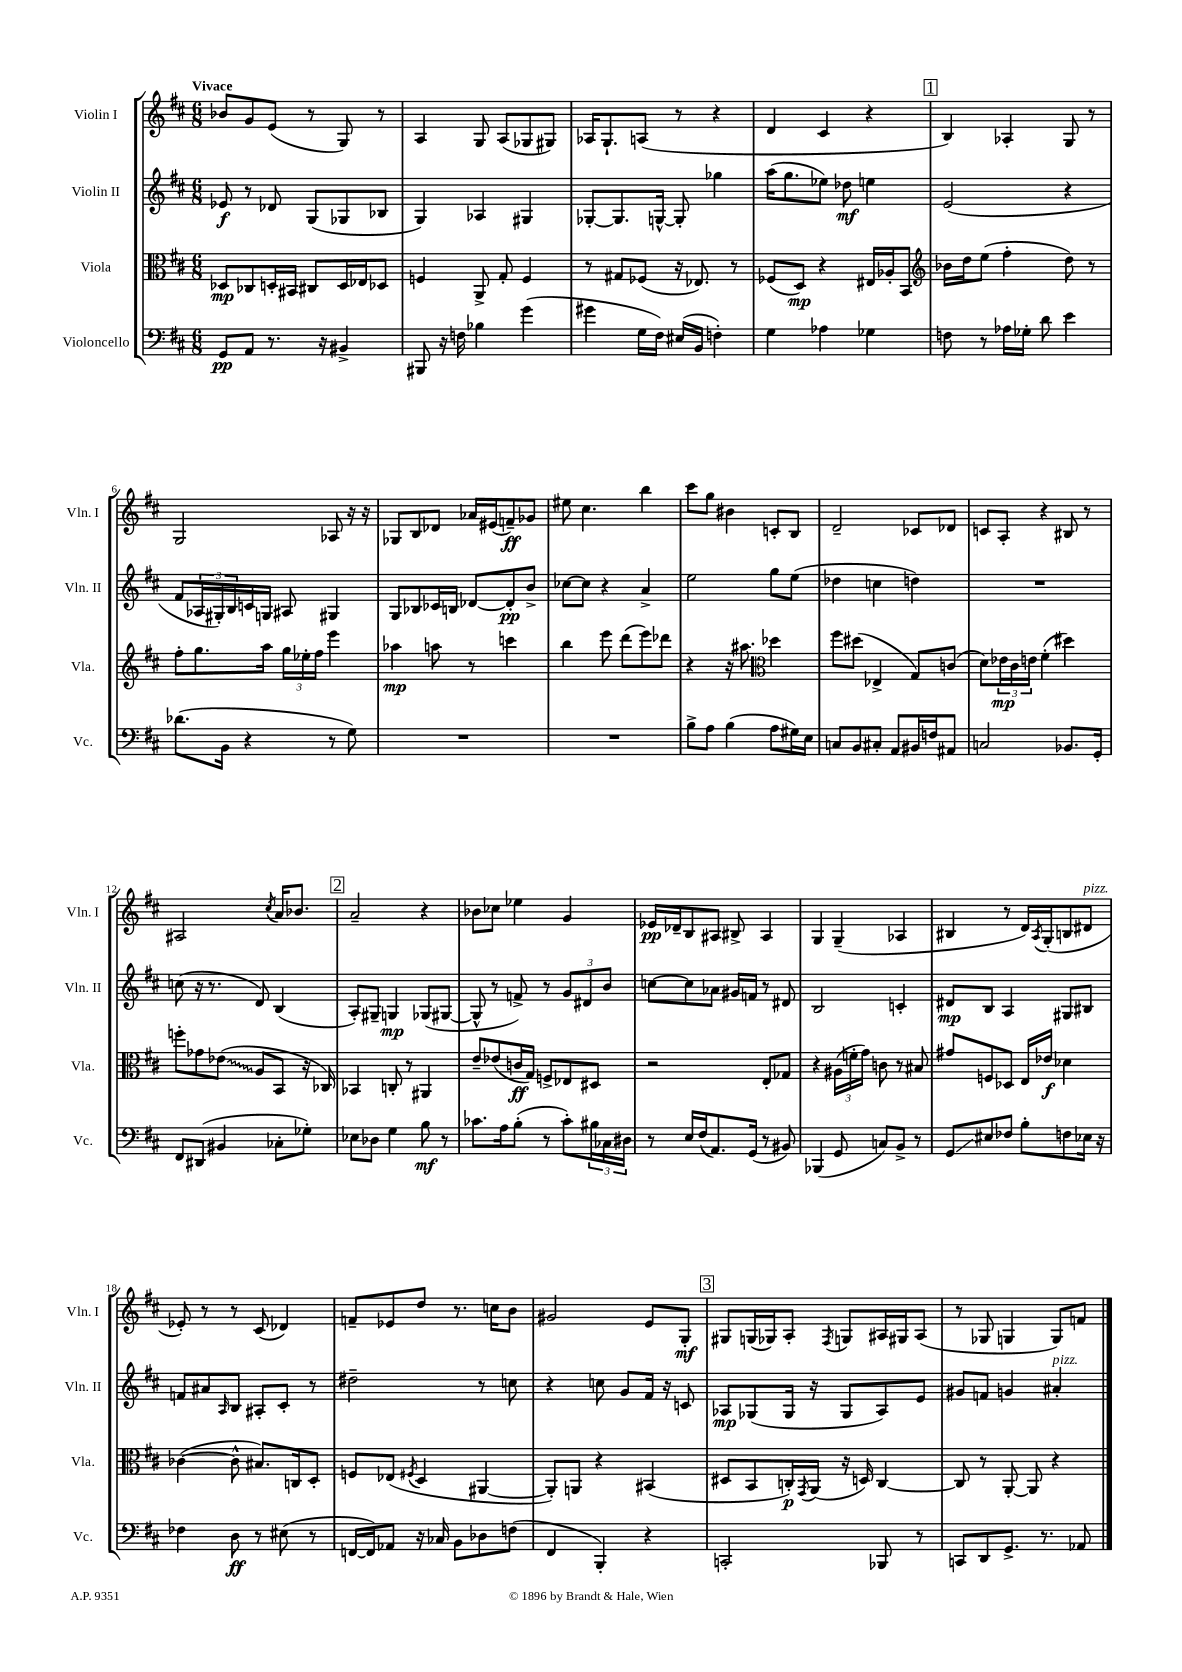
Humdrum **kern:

**kern	**kern	**kern	**kern
*staff4	*staff3	*staff2	*staff1
*clefF4	*clefC3	*clefG2	*clefG2
*k[f#c#]	*k[f#c#]	*k[f#c#]	*k[f#c#]
*M6/8	*M6/8	*M6/8	*M6/8
8GG	8D-	8e-	8b-
8AA	8C-	8r	8g
8.r	16D'	8d-	(8e
.	16BB#	.	.
.	8C#	(8G	8r
16r	.	.	.
4BB#^	16D	8G-	8G)
.	16E-	.	.
.	8D-	8B-	8r
=	=	=	=
8BBB#	4F	4G)	4A
16r	.	.	.
16F	.	.	.
4B-	8AA^	4A-	8G
.	8G'	.	(8A
(4g	4F	4G#	8G-
.	.	.	8G#)
=	=	=	=
4g#	8r	[8G-'	16A-
.	.	.	8.G`
.	8G#	8.G-]	.
16G	(8F-	.	(8A
16F#)	.	[16G^^	.
(16E#	16r	8G']	8r
16BB	8.E-)	.	.
4F')	.	4gg-	4r
.	8r	.	.
=	=	=	=
4G	(8F-	(16aa	4d
.	.	8.gg	.
.	8D)	.	.
4A-	4r	8ee-)	4c#
.	.	8dd-	.
4G-	16E#	4ee	4r
.	16A-'	.	.
.	8BB	.	.
=	=	=	=
*	*clefG2	*	*
8F	16b-	(2e	4B)
.	16dd	.	.
8r	(8ee	.	.
16A-	4ff#'	.	4A-'
16G-'	.	.	.
8d	.	.	.
4e	8dd)	4r	8G
.	8r	.	8r
=	=	=	=
(8.d-	8ff#'	8f#	2G
.	8.gg	24A-	.
.	.	24G#')	.
16BB	.	.	.
.	.	24B	.
4r	.	16c	.
.	16aa	16G	.
.	24gg	8A#	.
.	24ee-'	.	.
.	24ff#	.	.
8r	4eee	4G#	8A-
8G)	.	.	16r
.	.	.	16r
=	=	=	=
2.r	4aa-	8G	8G-
.	.	8B-	8B
.	8aa	16c-	8d-
.	.	16B	.
.	8r	[8d-	16a-
.	.	.	(16e#
.	4ccc	8d-']	8f~)
.	.	8b^	8g-
=	=	=	=
2.r	4bb	[8cc-	8ee#
.	.	8cc-]	4.cc#
.	8eee	4r	.
.	(8ddd	.	.
.	8eee)	4a^	4bb
.	8ddd-	.	.
=	=	=	=
8B^	4r	2ee	8ccc#
8A	.	.	8gg
(4B	16r	.	4b#
.	8.aa#	.	.
*	*clefC3	*	*
8A	4dd-	8gg	8c'
16G#)	.	(8ee	8B
16E	.	.	.
=	=	=	=
8C	8ff#	4dd-	2d~
8BB	(8dd#	.	.
8C#'	4E-^	4cc	.
8AA	.	.	.
16BB#	8G)	4dd)	8c-
16F	.	.	.
8AA#	(8c	.	8d-
=	=	=	=
2C	8d)	2.r	8c
.	24e-	.	8A'
.	24c#	.	.
.	24e	.	.
.	(4f#'	.	4r
8.BB-	4dd#)	.	8B#
.	.	.	8r
16GG'	.	.	.
=	=	=	=
8FF#	8ff'	(8cc	2A#
(8DD#	8g-	16r	.
.	.	8.r	.
4BB#	(8e-	.	.
.	8A	8d)	.
.	.	.	8qcc#
8C-'	8BB	(4B	16a
.	.	.	8.b-
8G-')	16r	.	.
.	16C-)	.	.
=	=	=	=
8E-	4BB-	8A')	2a~
8D-	.	8G#~	.
4G	8C'	4G	.
.	8r	.	.
8B	4AA#	(8G-	4r
8r	.	[8G#	.
=	=	=	=
8.c-	8e~	8G#^^]	8b-
.	(8e-	8r	8cc-
16A	.	.	.
(8B'	16c	8f^)	4ee-
.	16G)	.	.
8r	8F^	8r	.
8c-')	8E-	12g	4g
.	.	12d#	.
24B#	8D#	.	.
24C-	.	12b	.
24D#	.	.	.
=	=	=	=
8r	2r	[8cc	16e-
.	.	.	16d-~
16E	.	8cc]	8B
(16F#	.	.	.
8.AA)	.	8a-	8A#
.	.	16g#	8B#^
(16GG	.	16f	.
8r	8E'	8r	4A#
8BB#)	8G-	8d#	.
=	=	=	=
(4BBB-	4r	2B	4G
8GG	(24A#	.	(4G~
.	24f'	.	.
.	24g)	.	.
8C)	8c	.	.
8BB^	8r	4c'	4A-
8r	8B#	.	.
=	=	=	=
8GG	8g#	8d#	4B#
8E#	8F	8B	.
8F-	8D-	4A	8r
8B'	16E	.	16d)
.	.	.	8qA
.	16e-	.	(16G'
8F	4d-	8G#	8B
16E-	.	8B#	8d#
16r	.	.	.
=	=	=	=
4F-	([4c-	8f	8e-')
.	.	8a#	8r
.	.	16qqA	.
8D	8c-^^]	8B	8r
8r	8.B#)	8A#'	(8c#
(8E#	.	8c#'	4d-)
.	16C	.	.
8r	8D'	8r	.
=	=	=	=
[16FF	8F	2dd#~	8f~
16FF])	.	.	.
8AA-	(8E-	.	8e-
.	8qF#	.	.
16r	4D	.	8dd
16C-	.	.	.
8BB	.	.	8.r
8D-	[4AA#	8r	.
.	.	.	16cc
(8F	.	8cc	8b
=	=	=	=
4FF#	8AA#'])	4r	2g#
.	8AA	.	.
4BBB')	4r	8cc	.
.	.	8g	.
4r	(4BB#	16f#	8e
.	.	16r	.
.	.	8c	8G'
=	=	=	=
2CC'	8D#	8A-	8G#
.	8BB	(8G-	(16G
.	.	.	16G-)
.	16C')	16G-	8A'
.	8qGG	.	.
.	(16AA	16r	.
.	.	.	8qF#
.	16r	8G-	8G
.	16D)	.	.
8BBB-	[4C	8A-)	16A#
.	.	.	16G#
8r	.	8e	(8A#
=	=	=	=
8CC	8C]	8g#	8r
8DD	8r	8f	8G-
8.GG^	[8AA'	4g	4G
.	8AA]	.	.
8.r	.	.	.
.	4r	4a#'	8G)
8AA-	.	.	8f
==	==	==	==
*-	*-	*-	*-
